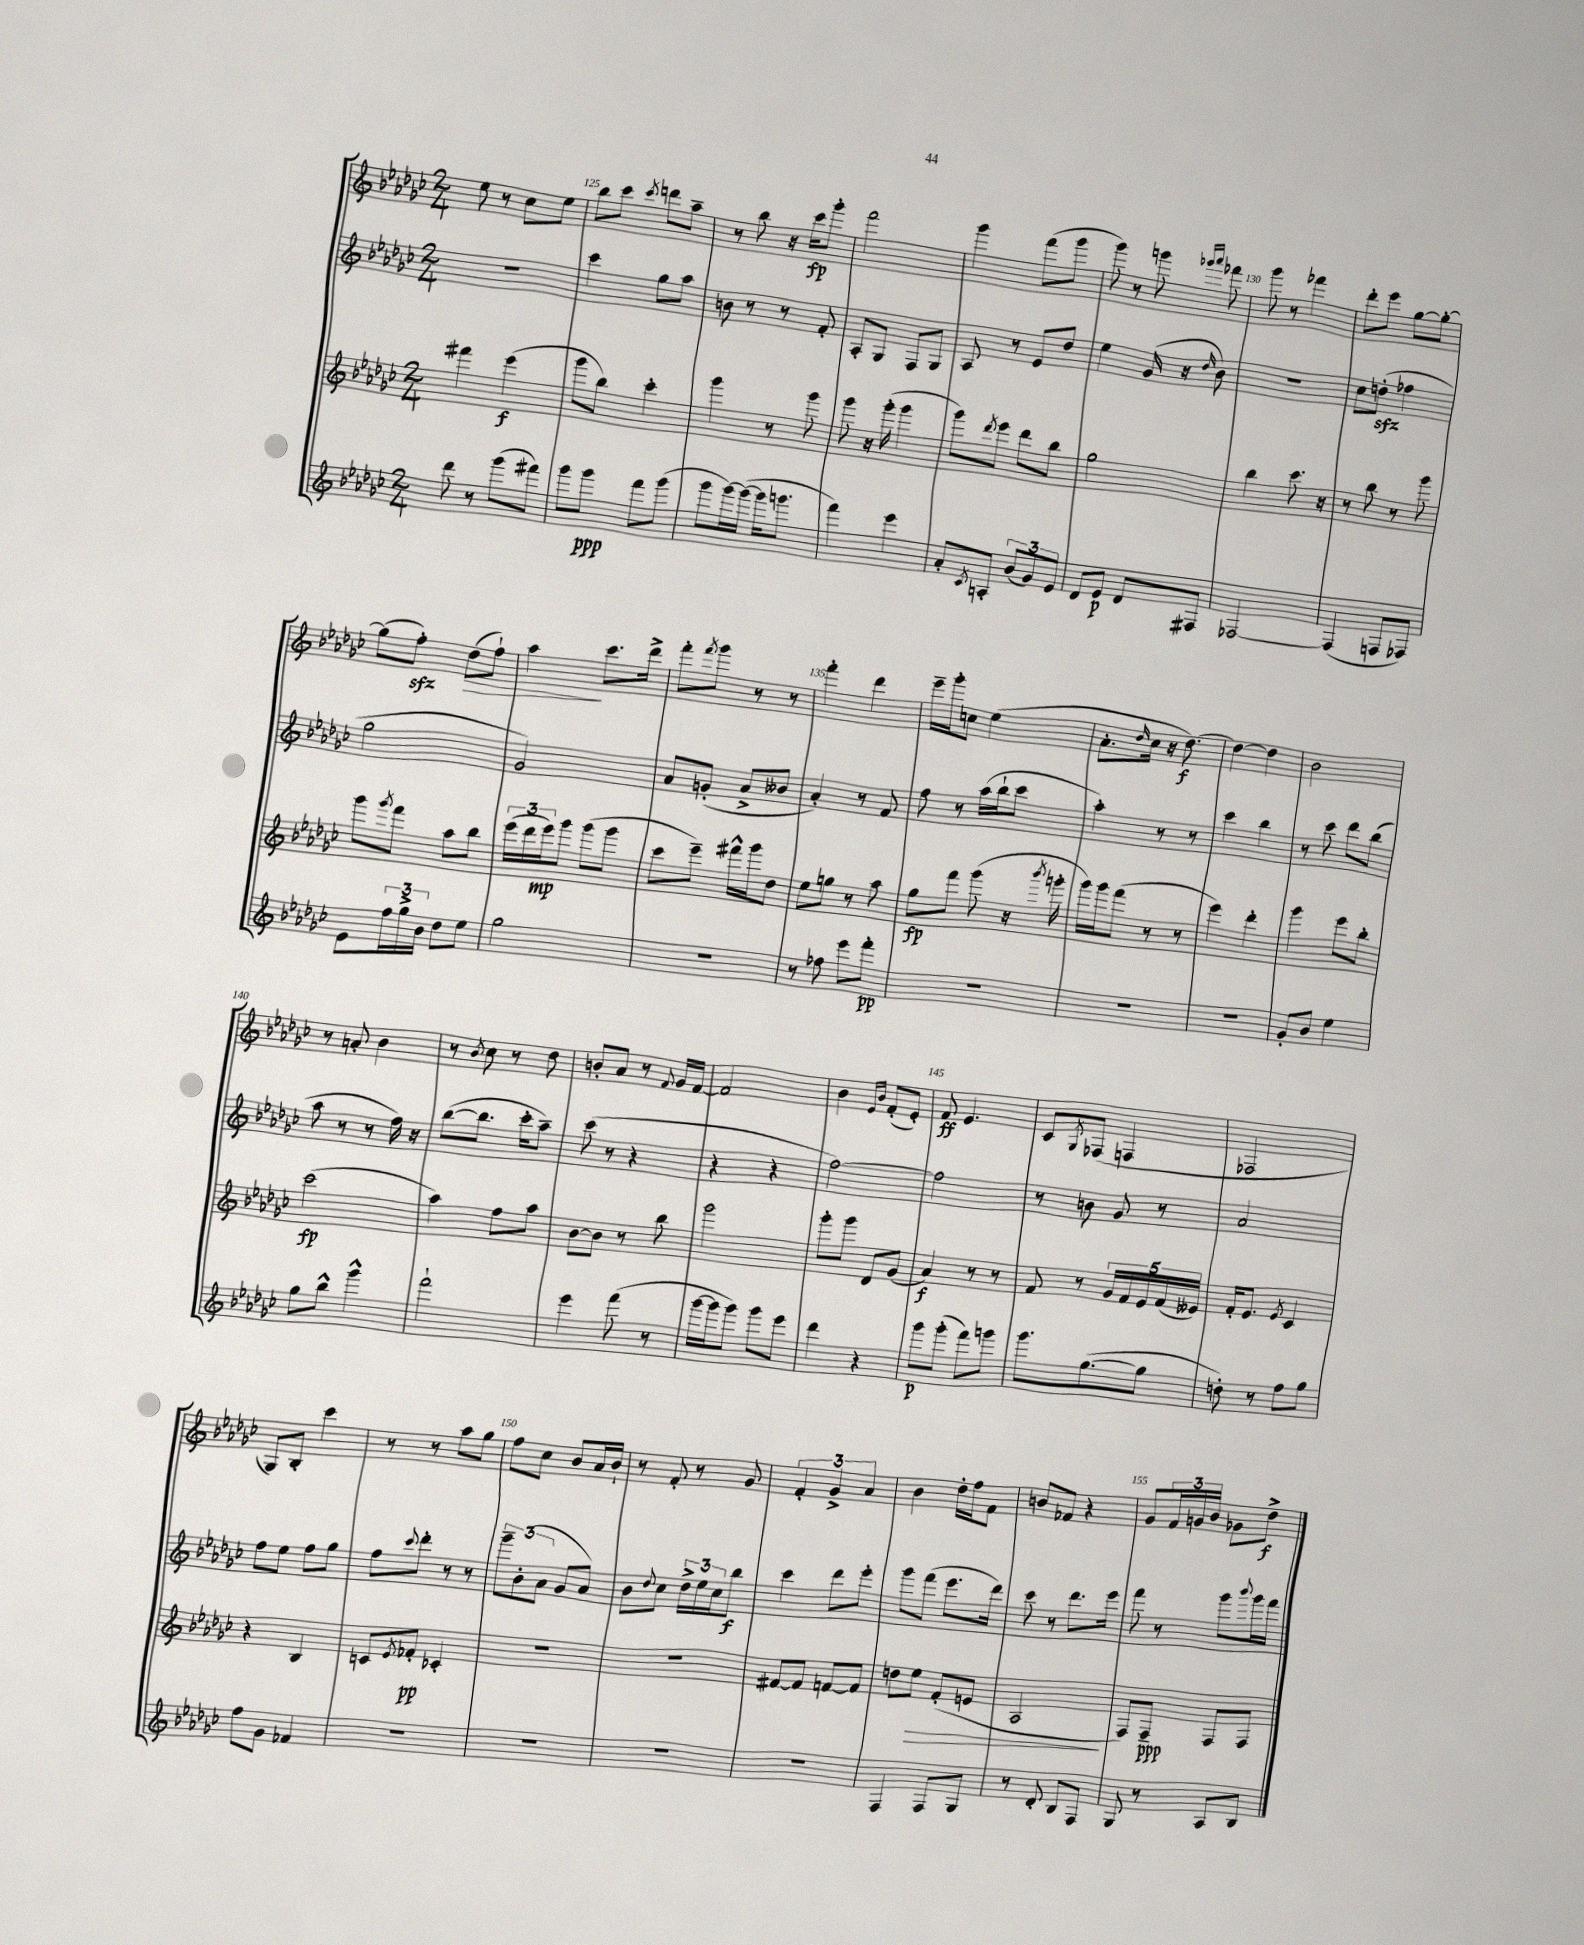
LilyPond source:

<<
\new StaffGroup <<
\new Staff = "s0" {
    \clef treble \key ges \major \numericTimeSignature \time 2/4
    ees''8 r8 ces''8 ees''8 |
    bes''8 ces'''8 \acciaccatura { ces'''8 } d'''8 aes''8-- |
    r8 bes''8 r16 ces'''16\fp ges'''8-. |
    f'''2 |
    ges'''4 f'''8( ges'''8 |
    ges'''8) r8 g'''8 \grace { ges'''16 aes'''16 } fes'''8 |
    ges'''8 r8 fes'''4 |
    des'''8-. ees'''8 ges''8~ ges''8~-. |
    ges''8( f''8-.\sfz) des''8\>( f''8-!) |
    aes''4\! ces'''8. des'''16-> |
    f'''8-. \acciaccatura { f'''8 } ges'''8 r8 r8 |
    f'''4-. des'''4 |
    ees'''16-- ges'''16-. c''8 ees''4( |
    aes'8.-. \grace { des''16 } ces''16 r16 des''8.~\f) |
    des''4~ des''4 |
    bes'2 |
    r8 a'8-. bes'4 |
    r8 \acciaccatura { bes'8 } ces''8 r8 des''8 |
    b'8-. aes'8 r8 \appoggiatura { f'8 } ges'16 f'16~ |
    f'2 |
    bes'4 \grace { ees'16 bes'16 } f'8-.( ees'8-.) |
    f'8\ff ees'4. |
    ces'8 \acciaccatura { ges8 } fes8( f4 |
    fes2 |
    ges8) bes8-. ces'''4 |
    r8 r8 aes''8 ges''8 |
    f''8 ces''8 bes'8 aes'16 bes'16-! |
    r8 f'8-. r8 ges'8 |
    \tuplet 3/2 { f'4-. ges'4-> aes'4 } |
    bes'4 des''16-. f''16 f'8 |
    b'8 fes'8 r4 |
    ges'8 \tuplet 3/2 { f'16 g'16 bes'16 } ges'8 des''8->\f \bar "|." |
}
\new Staff = "s1" {
    \clef treble \key ges \major \numericTimeSignature \time 2/4
    r2 |
    ces'''4 ges''8 aes''8 |
    b'8 r8 r8 f'8-. |
    aes8-. ges8 f8 ges8 |
    aes8 r8 ees'8 des''8 |
    ees''4 ges'16( r16 \grace { des''16 } bes'8) |
    R2 |
    ces''8 d''8-.\sfz( fes''4 |
    ges''2 |
    ges'2) |
    aes'8 g'8-.( aes'8-> beses'8 |
    aes'4-.) r8 f'8 |
    f''8 r8 aes''16( bes''16-! ces'''8 |
    aes''4-.) r8 r8 |
    ces'''4 bes''4 |
    r8 ces'''8 des'''8 bes''8( |
    aes''8 r8 r8 f''16) r16 |
    bes''8~( bes''8. ces'''16-. aes''8--) |
    ces'''8( r8 r4 |
    r4 r4 |
    f''2~) |
    f''2 |
    r8 b'8 ges'8 r8 |
    aes'2 |
    f''8 ees''8 f''8 ges''8 |
    f''8 \appoggiatura { ces'''8 } des'''8-. r8 r8 |
    \tuplet 3/2 { ges'''8-- bes'8-.( aes'8 } ges'8 aes'8) |
    bes'8 \appoggiatura { des''8 } ces''8 \tuplet 3/2 { des''16-> ees''16 ces''16 } bes''8\f |
    ces'''4 des'''8 ees'''8-. |
    ges'''8 f'''8( ees'''8. des'''16) |
    ces'''8 r8 des'''8. ees'''16 |
    f'''8 r8 ges'''8 \appoggiatura { bes'''8 } ges'''16 f'''16 \bar "|." |
}
\new Staff = "s2" {
    \clef treble \key ges \major \numericTimeSignature \time 2/4
    fis'''4 ees'''4\f( |
    ges'''8 bes''8) ces'''4-. |
    ges'''4 r8 ges'''8 |
    ges'''8 r16 ges'''16-.( ges'''4 |
    ges'''8) \acciaccatura { des'''8 } ees'''8 des'''8 bes''8 |
    ges''2 |
    bes''4 ces'''8. r16 |
    r8 bes''8 r8 ges'''8 |
    ges'''8 \acciaccatura { ges'''8 } f'''8 aes''8 bes''8 |
    \tuplet 3/2 { ees'''16( des'''16 ees'''16\mp) } ges'''8 ges'''8( ges'''8 |
    ces'''8 ees'''8--) fis'''16-^ ges'''16 des''8 |
    ees''8 g''8 r8 aes''8 |
    ges''8\fp f'''8 ges'''8( r16 \acciaccatura { bes'''8 } g'''16-. |
    ges'''16) ges'''16 f'''8( r8 r8 |
    ees'''4) des'''4-. |
    ges'''4 ees'''8 bes''8-. |
    ces'''2\fp( |
    aes''4) f''8 aes''8 |
    bes'8~ bes'8 r8 bes''8 |
    ges'''2 |
    ges'''8-. ges'''8 des'8 ges'8( |
    aes'4\f) r8 r8 |
    f'8 r8 \tuplet 5/4 { ges'16 f'16 ees'16 f'16( eeses'16) } |
    f'16-. ees'8. \acciaccatura { ees'8 } ces'4 |
    r4 bes4 |
    c'8 \acciaccatura { ees'8 } fes'8-.\pp ces'4-. |
    R2 |
    R2 |
    fis'8~ fis'8 f'8~ f'8 |
    d''8 ees''8\> f'8-.( e'8 |
    aes2\! |
    f8) f8--\ppp f8 f8 \bar "|." |
}
\new Staff = "s3" {
    \clef treble \key ges \major \numericTimeSignature \time 2/4
    des'''8 r8 ges'''8( fis'''8) |
    ges'''8 ges'''8\ppp f'''8 ges'''8( |
    ges'''8 ges'''16~) ges'''16~( ges'''16 g'''8. |
    f'''4) ees'''4 |
    aes'8-. \acciaccatura { ces'8 } a8-. \tuplet 3/2 { bes'8( ges'8) ees'8 } |
    des'8 ees'8\p des'8 fis8 |
    fes2~ |
    fes4( f8 fes8) |
    ees'8 \tuplet 3/2 { f''16 ges''16-> bes'16 } des''8 ees''8 |
    ges''2 |
    R2 |
    r8 fes''8 ees'''8 f'''8-.\pp |
    R2 |
    R2 |
    R2 |
    ges'8-. bes'8 ees''4 |
    ges''8 bes''8-^ ges'''4-^ |
    f'''2-! |
    ees'''4 f'''8( r8 |
    ges'''16~ ges'''16 ges'''8) ges'''8 ees'''8 |
    des'''4 r4 |
    ges'''8\p ges'''8-.( f'''8) g'''8 |
    ges'''8. ges''8.~( ges''8 |
    d''8-.) r8 f''8 ges''8 |
    f''8 ges'8 fes'4 |
    R2 |
    R2 |
    R2 |
    R2 |
    f4 f8 ges8 |
    r8 des'8-. bes8 f8 |
    ges8 r8 aes8 bes8 \bar "|." |
}
>>
>>
\layout { \context { \Score currentBarNumber = #124 \override BarNumber.break-visibility = ##(#f #t #t) barNumberVisibility = #(every-nth-bar-number-visible 5) } }
